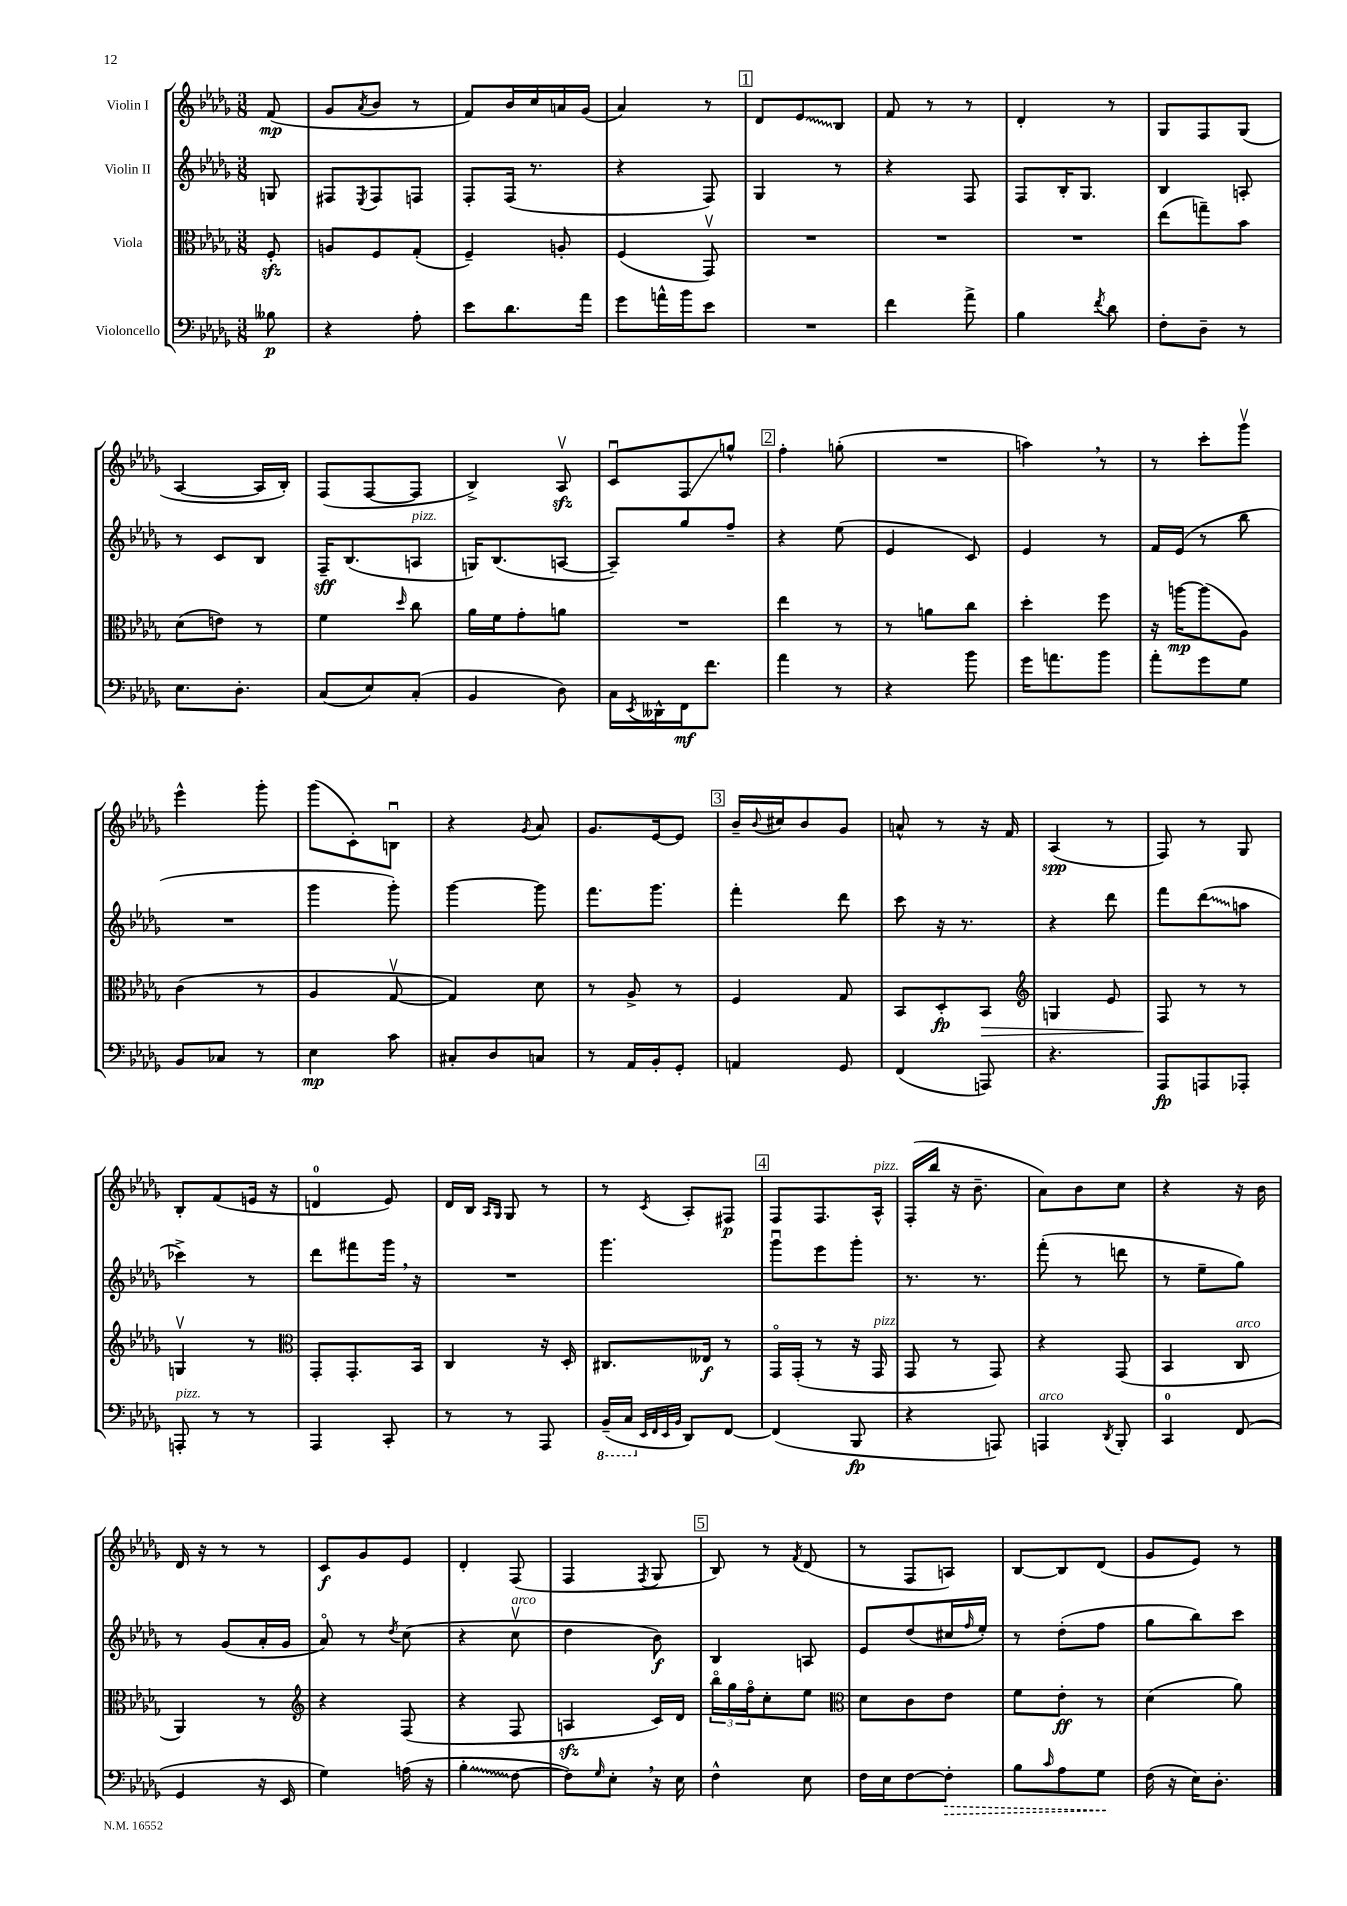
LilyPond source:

<<
\new StaffGroup <<
\new Staff = "s0" \with { instrumentName = "Violin I" } {
    \clef treble \key des \major \numericTimeSignature \time 3/8 \partial 8
    f'8\mp( |
    ges'8 \acciaccatura { aes'8 } bes'8 r8 |
    f'8) bes'16 c''16 a'16 ges'16( |
    aes'4) r8 |
    \mark \markup { \box "1" } des'8 \once \override Glissando.style = #'zigzag ees'8\glissando bes8 |
    f'8 r8 r8 |
    des'4-. r8 |
    ges8 f8 ges8( |
    aes4~ aes16 bes16-.) |
    f8( f8~ f8 |
    bes4->) aes8\upbow\sfz |
    c'8\downbow f8\glissando g''8-^ |
    \mark \markup { \box "2" } f''4-. g''8-.( |
    R4. |
    a''4) \breathe r8 |
    r8 c'''8-. ges'''8\upbow |
    ees'''4-^ ges'''8-. |
    ges'''8( c'8-.) b8\downbow |
    r4 \acciaccatura { ges'8 } aes'8 |
    ges'8. ees'16~ ees'8 |
    \mark \markup { \box "3" } bes'16-- \appoggiatura { bes'8 } cis''16 bes'8 ges'8 |
    a'8-^ r8 r16 f'16 |
    aes4\spp( r8 |
    f8) r8 ges8 |
    bes8-. f'8( e'16 r16 |
    d'4-0 ees'8) |
    des'16 bes16 \grace { aes16 ges16 } ges8 r8 |
    r8 \acciaccatura { c'8 } aes8-. fis8\p |
    \mark \markup { \box "4" } f8 f8. aes16-^^\markup { \italic "pizz." } |
    f16-.( bes''16 r16 bes'8.-- |
    aes'8) bes'8 c''8 |
    r4 r16 bes'16 |
    des'16 r16 r8 r8 |
    c'8\f ges'8 ees'8 |
    des'4-. f8( |
    f4 \acciaccatura { f8 } ges8 |
    \mark \markup { \box "5" } bes8) r8 \acciaccatura { f'8 } des'8( |
    r8 f8 a8) |
    bes8~ bes8 des'8( |
    ges'8 ees'8) r8 \bar "|." |
}
\new Staff = "s1" \with { instrumentName = "Violin II" } {
    \clef treble \key des \major \numericTimeSignature \time 3/8 \partial 8
    g8 |
    fis8 \acciaccatura { ees8 } fis8 f8 |
    f8-. f16( r8. |
    r4 f8) |
    \mark \markup { \box "1" } ges4 r8 |
    r4 f8 |
    f8 bes16-. ges8. |
    bes4 a8-. |
    r8 c'8 bes8 |
    f16--\sff bes8.( a8^\markup { \italic "pizz." } |
    g16) bes8.( a8~ |
    a8--) ges''8 f''8-- |
    \mark \markup { \box "2" } r4 ees''8( |
    ees'4 c'8) |
    ees'4 r8 |
    f'16 ees'16( r8 bes''8 |
    R4. |
    ges'''4 ges'''8-.) |
    ges'''4~ ges'''8 |
    f'''8. ges'''8. |
    \mark \markup { \box "3" } f'''4-. des'''8 |
    c'''8 r16 r8. |
    r4 des'''8 |
    f'''8 \once \override Glissando.style = #'zigzag des'''8\glissando( a''8 |
    ces'''4->) r8 |
    des'''8 fis'''8 ges'''16 \breathe r16 |
    R4. |
    ges'''4. |
    \mark \markup { \box "4" } ges'''8\downbow ees'''8 ges'''8-. |
    r8. r8. |
    f'''8-.( r8 d'''8 |
    r8 ees''8-- ges''8) |
    r8 ges'8( aes'16-. ges'16 |
    aes'8\flageolet) r8 \acciaccatura { des''8 } c''8( |
    r4 c''8\upbow^\markup { \italic "arco" } |
    des''4 bes'8\f) |
    \mark \markup { \box "5" } bes4 a8 |
    ees'8 des''8( cis''16 \grace { f''16 } ees''16-.) |
    r8 des''8-.( f''8 |
    ges''8 bes''8) c'''8 \bar "|." |
}
\new Staff = "s2" \with { instrumentName = "Viola" } {
    \clef alto \key des \major \numericTimeSignature \time 3/8 \partial 8
    f8-.\sfz |
    a8 f8 ges8-.( |
    f4--) a8-. |
    f4( ges,8\upbow) |
    \mark \markup { \box "1" } R4. |
    R4. |
    R4. |
    ees''8( g''8--) bes'8 |
    des'8( e'8) r8 |
    f'4 \grace { des''16 } c''8 |
    aes'16 f'16 ges'8-. a'8 |
    R4. |
    \mark \markup { \box "2" } ees''4 r8 |
    r8 a'8 c''8 |
    des''4-. f''8 |
    r16 a''16~\mp a''8( aes8) |
    c'4( r8 |
    aes4 ges8~\upbow |
    ges4) des'8 |
    r8 aes8-> r8 |
    \mark \markup { \box "3" } f4 ges8 |
    bes,8 des8-.\fp bes,8\> |
    \clef treble g4 ees'8 |
    f8\! r8 r8 |
    g4\upbow r8 |
    \clef alto ges,8-. ges,8.-. bes,16 |
    c4 r16 des16-. |
    cis8. eeses16\f r8 |
    \mark \markup { \box "4" } ges,16\flageolet ges,16-.( r8 r16 ges,16^\markup { \italic "pizz." } |
    ges,8 r8 ges,8) |
    r4 ges,8( |
    bes,4 c8^\markup { \italic "arco" } |
    aes,4) r8 |
    \clef treble r4 f8( |
    r4 f8 |
    a4\sfz c'16) des'16 |
    \mark \markup { \box "5" } \tuplet 3/2 { bes''16\flageolet ges''16 f''16\flageolet } c''8-. ees''8 |
    \clef alto des'8 c'8 ees'8 |
    f'8 ees'8-.\ff r8 |
    des'4( aes'8) \bar "|." |
}
\new Staff = "s3" \with { instrumentName = "Violoncello" } {
    \clef bass \key des \major \numericTimeSignature \time 3/8 \partial 8
    beses8\p |
    r4 aes8-. |
    ees'8 des'8. aes'16 |
    ges'8 a'16-^ bes'16 ees'8 |
    \mark \markup { \box "1" } R4. |
    f'4 aes'8-> |
    bes4 \acciaccatura { f'8 } des'8 |
    f8-. des8-- r8 |
    ees8. des8.-. |
    c8( ees8) c8-.( |
    bes,4 des8) |
    c16 \acciaccatura { ees,8 } deses,16-^ f,16\mf f'8. |
    \mark \markup { \box "2" } aes'4 r8 |
    r4 bes'8 |
    ges'16 a'8. bes'8 |
    aes'8-. ges'8 ges8 |
    bes,8 ces8 r8 |
    ees4\mp c'8 |
    cis8-. des8 c8 |
    r8 aes,16 bes,16-. ges,8-. |
    \mark \markup { \box "3" } a,4 ges,8 |
    f,4( a,,8) |
    r4. |
    aes,,8\fp a,,8 aes,,8-. |
    a,,8-.^\markup { \italic "pizz." } r8 r8 |
    aes,,4 c,8-. |
    r8 r8 aes,,8 |
    \ottava #-1 bes,,16--( c,16 \ottava #0 \grace { ees,32 f,32 ees,32 bes,32 } des,8) f,8~ |
    \mark \markup { \box "4" } f,4( bes,,8\fp |
    r4 a,,8) |
    a,,4^\markup { \italic "arco" } \acciaccatura { des,8 } bes,,8-. |
    c,4-0 f,8( |
    ges,4 r16 ees,16 |
    ges4) a16( r16 |
    \once \override Glissando.style = #'zigzag bes4-.\glissando f8~ |
    f8) \grace { ges16 } ees8-. \breathe r16 ees16 |
    \mark \markup { \box "5" } f4-^ ees8 |
    f16 ees16 f8~ \once \override Hairpin.style = #'dashed-line f8-.\> |
    bes8 \grace { c'16 } aes8 ges8\! |
    f16( r16 ees16) des8.-. \bar "|." |
}
>>
>>
\layout { \context { \Score \remove "Bar_number_engraver" } }
